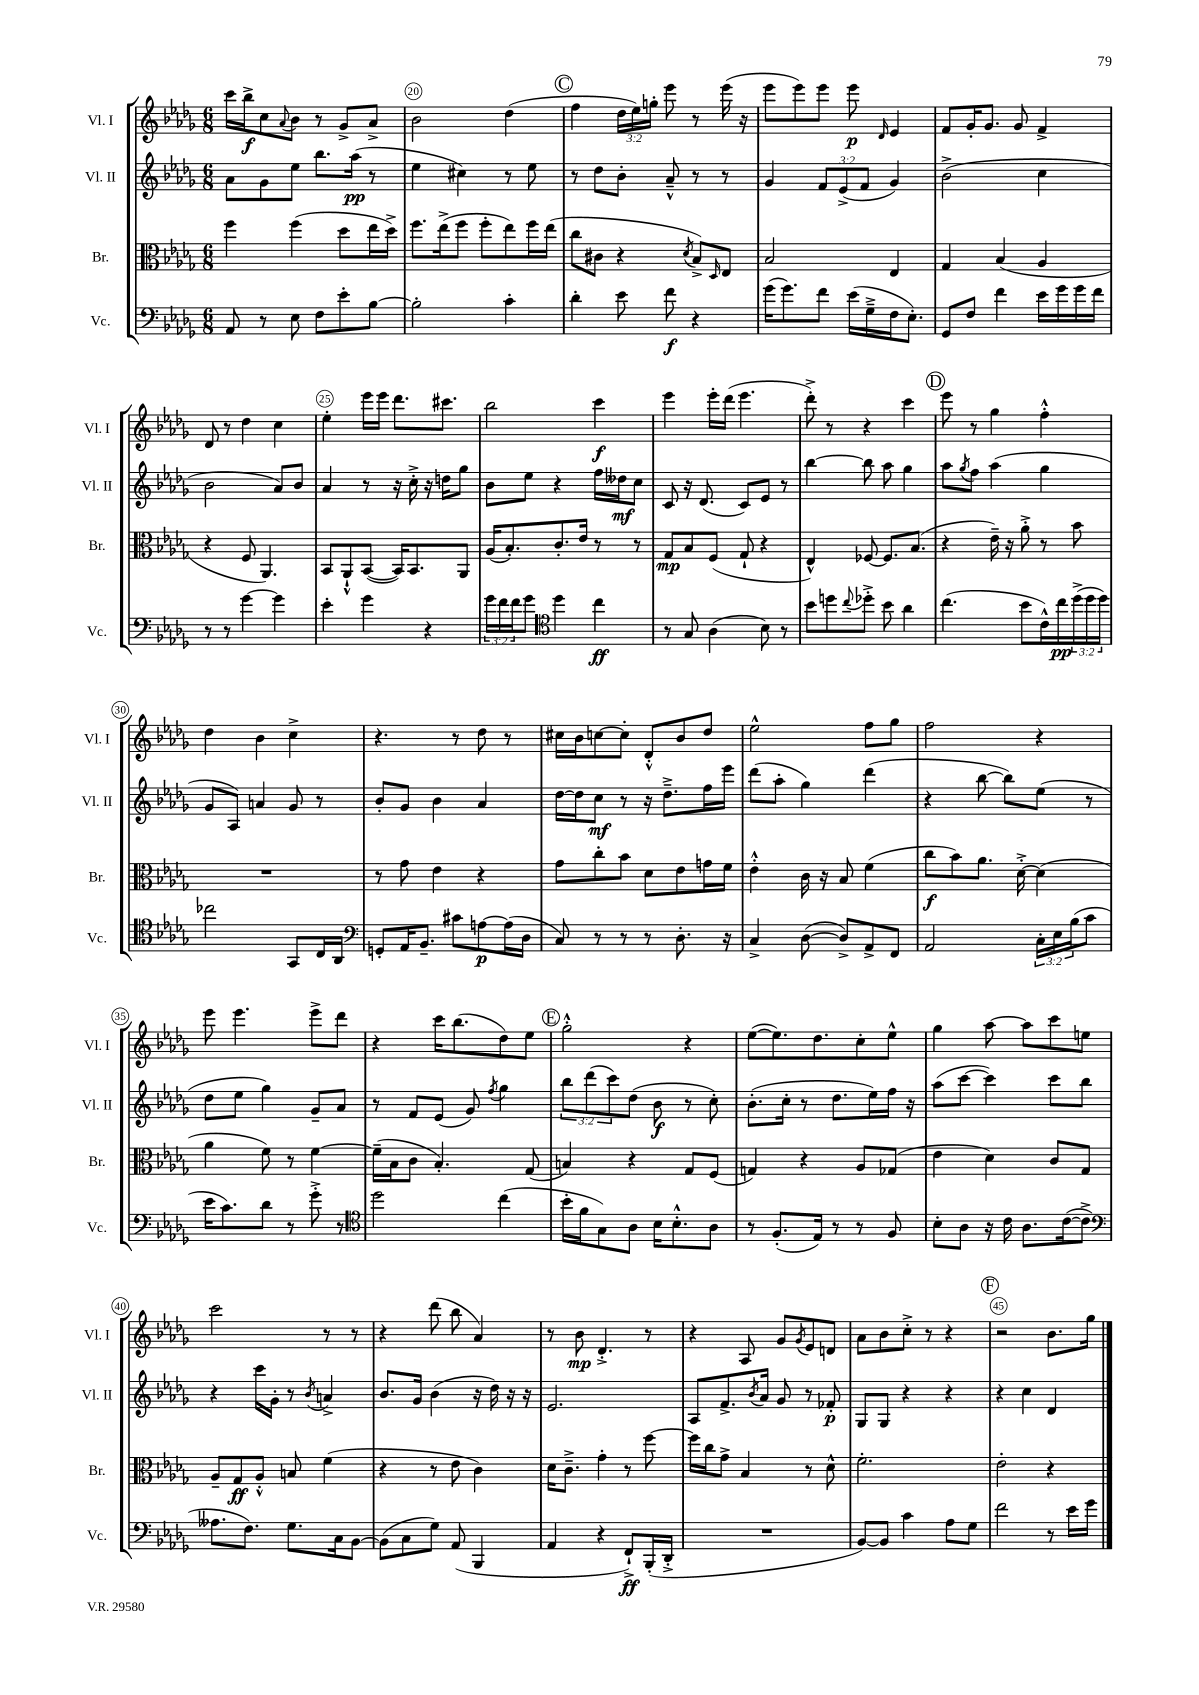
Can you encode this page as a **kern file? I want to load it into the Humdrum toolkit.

**kern	**kern	**kern	**kern
*staff4	*staff3	*staff2	*staff1
*clefF4	*clefC3	*clefG2	*clefG2
*k[b-e-a-d-g-]	*k[b-e-a-d-g-]	*k[b-e-a-d-g-]	*k[b-e-a-d-g-]
*M6/8	*M6/8	*M6/8	*M6/8
8AA-	4ff	8a-	16ccc
.	.	.	16bb-^
8r	.	8g-	8cc
.	.	.	8qqa-
8E-	(4ff	8ee-	8b-
8F	.	8.bb-	8r
8e-'	8dd-	.	8g-^
.	.	(16aa-	.
[8B-	16ee-	8r	8a-^
.	16dd-^)	.	.
=	=	=	=
2B-']	8.ff	4ee-	2b-
.	(16ee-^	.	.
.	8ff	4cc#)	.
.	8ff'	.	.
4c'	8ee-)	8r	(4dd-
.	16ff	8ee-	.
.	(16ee-	.	.
=	=	=	=
4d-'	8cc	8r	4ff
.	8c#	8dd-	.
8e-	4r	8b-'	24dd-
.	.	.	24ee-)
.	.	.	24gg'
8f	.	8a-~^^	8eee-
.	8qd-	.	.
4r	8B-^)	8r	8r
.	16qqD-	.	.
.	8E-	8r	(16eee-
.	.	.	16r
=	=	=	=
(16g-	2B-	4g-	8eee-
8.g-)	.	.	.
.	.	.	8eee-)
8f	.	12f	8eee-
.	.	(12e-^	.
(16e-	.	.	8eee-
.	.	12f	.
16G-~^	.	.	.
.	.	.	16qqd-
16F	4E-	4g-)	4e-
8.E-')	.	.	.
=	=	=	=
8GG-	4G-	(2b-^	8f
8F	.	.	16g-'
.	.	.	8.g-
4f	(4B-	.	.
.	.	.	8g-
16e-	4A-	4cc	4f^
16g-	.	.	.
16g-	.	.	.
16f	.	.	.
=	=	=	=
8r	4r	2b-	8d-
8r	.	.	8r
[4g-	8F	.	4dd-
.	4.AA-)	.	.
4g-]	.	8a-)	4cc
.	.	8b-	.
=	=	=	=
4e-'	8BB-	4a-	4ee-'
.	8AA-`^^	.	.
4g-	([8BB-	8r	16eee-
.	.	.	16eee-
.	16BB-])	16r	8.ddd-
.	8.BB-	16cc'^	.
4r	.	16r	.
.	.	16dd	8.ccc#
.	8AA-	8gg-	.
=	=	=	=
24g-	(16A-	8b-	2bb-
24f	.	.	.
.	8.B-')	.	.
24f	.	.	.
8g-	.	8ee-	.
*clefC4	*	*	*
4dd-	8.c'	4r	.
.	16e-	.	.
4cc	8r	16ff	4ccc
.	.	16dd--	.
.	8r	8cc	.
=	=	=	=
8r	8G-	8c	4eee-
8G-	8B-	16r	.
.	.	(8.d-	.
(4A-	(8F	.	16eee-'
.	.	.	(16ddd-
.	8G-`	8c)	4.eee-
8B-)	4r	8e-	.
8r	.	8r	.
=	=	=	=
8b-	4E-^^)	[4bb-	8ddd-'^)
8dd	.	.	8r
8qqcc	.	.	.
8dd-'^	[8F-	8bb-]	4r
8b-	8.F-]	8aa-	.
4a-	.	4gg-	4ccc
.	(8.B-	.	.
=	=	=	=
(4.cc	4r	8aa-	8eee-
.	.	8qgg-	.
.	.	8ff	8r
.	16e-~)	(4aa-	4gg-
.	16r	.	.
8b-	8a-'^	.	.
16c^^)	8r	4gg-	4ff'^^
16cc	.	.	.
(24dd-^	8b-	.	.
24dd-	.	.	.
24dd-)	.	.	.
=	=	=	=
2cc-	2.r	8g-	4dd-
.	.	8A-)	.
.	.	4a	4b-
8GG-	.	8g-	4cc^
16C	.	8r	.
16AA-	.	.	.
=	=	=	=
*clefF4	*	*	*
8GG'	8r	8b-'	4.r
16AA-	8g-	8g-	.
8.BB-~	.	.	.
.	4e-	4b-	.
8c#	.	.	8r
[8A	4r	4a-	8dd-
(16A]	.	.	8r
16D-	.	.	.
=	=	=	=
8C)	8g-	[16dd-	16cc#
.	.	16dd-]	16b-
8r	8cc'	8cc	[8cc
8r	8b-	8r	8cc']
8r	8d-	16r	8d-'^^
.	.	8.dd-~^	.
8.D-'	8e-	.	8b-
.	16g	16ff	8dd-
16r	16f	16eee-	.
=	=	=	=
4C^	4e-'^^	(8ddd-	2ee-^^
.	.	8aa-'	.
([8D-	16c	4gg-)	.
.	16r	.	.
8D-^])	8B-	.	.
8AA-^	(4f	(4ddd-	8ff
8FF	.	.	8gg-
=	=	=	=
2AA-	8cc	4r	2ff
.	8b-)	.	.
.	8.a-	[8bb-	.
.	.	8bb-])	.
.	[16d-'^	.	.
24C'	(4d-]	(8ee-	4r
24E-	.	.	.
(24B-	.	.	.
8c	.	8r	.
=	=	=	=
16e-	4a-	8dd-	8eee-
8.c)	.	.	.
.	.	8ee-	4.eee-
8d-	8f)	4gg-)	.
8r	8r	.	.
8g-'^	[4f	8g-~	8eee-^
8r	.	8a-	8ddd-
=	=	=	=
*clefC4	*	*	*
2dd-	(16f~]	8r	4r
.	16B-	.	.
.	8c	8f	.
.	4.B-')	(8e-	16ccc
.	.	.	(8.bb-
.	.	8g-)	.
.	.	8qff	.
(4cc	.	4gg-	8dd-)
.	(8G-	.	8ee-
=	=	=	=
16b-'	4B)	12bb-	2gg-'^^
16f	.	.	.
.	.	(12ddd-	.
8G-)	.	.	.
.	.	12ccc)	.
8A-	4r	(8dd-	.
16B-	.	8b-	.
8.B-'^^	.	.	.
.	8G-	8r	4r
8A-	(8F	8cc')	.
=	=	=	=
8r	4G)	(8.b-'	([8ee-
(8.F'	.	.	8.ee-])
.	.	16cc'	.
.	4r	8r	.
16E-)	.	.	8.dd-
8r	.	8.dd-	.
8r	8A-	.	8cc'
.	.	16ee-)	.
8F	(8G-	16ff	8ee-^^
.	.	16r	.
=	=	=	=
8B-'	4e-	(8aa-	4gg-
8A-	.	[8ccc	.
16r	4d-)	4ccc])	[8aa-
16c	.	.	.
8.A-	.	.	8aa-]
.	8c	8ccc	8ccc
([16c	.	.	.
8c^]	8G-	8bb-	8ee
=	=	=	=
*clefF4	*	*	*
8.A--	8A-~	4r	2ccc
.	8G-	.	.
8.F)	.	.	.
.	8A-'^^	16ccc	.
.	.	16g-'	.
8.G-	8B	8r	.
.	.	8qb-	.
.	(4f	4a^	8r
16C	.	.	.
[8BB-	.	.	8r
=	=	=	=
(8BB-]	4r	8.b-	4r
8C	.	.	.
.	.	16g-	.
8G-)	8r	(4b-	(8ddd-
(8AA-	8e-	.	8bb-
4BBB-	4c)	16r	4a-)
.	.	16dd-)	.
.	.	16r	.
.	.	16r	.
=	=	=	=
4AA-	16d-	2.e-	8r
.	8.c~^	.	.
.	.	.	8b-
4r	4g-'	.	4.d-'^
8FF`^)	8r	.	.
(16BBB-'	[8ff	.	8r
16DD-'^	.	.	.
=	=	=	=
2.r	16ff]	8A-	4r
.	16cc	.	.
.	8g-^	8.f^	.
.	4B-	.	8A-
.	.	8qb-	.
.	.	16a-	.
.	.	8g-	8g-
.	.	.	8qg-
.	8r	8r	8e-
.	8d-^^	8f-'	8d
=	=	=	=
[8BB-)	2.f'	8G-	8a-
8BB-]	.	8G-	8b-
4c	.	4r	8cc'^
.	.	.	8r
8A-	.	4r	4r
8G-	.	.	.
=	=	=	=
2f	2e-'	4r	2r
.	.	4cc	.
8r	4r	4d-	8.b-
16e-	.	.	.
16g-	.	.	16gg-
==	==	==	==
*-	*-	*-	*-
